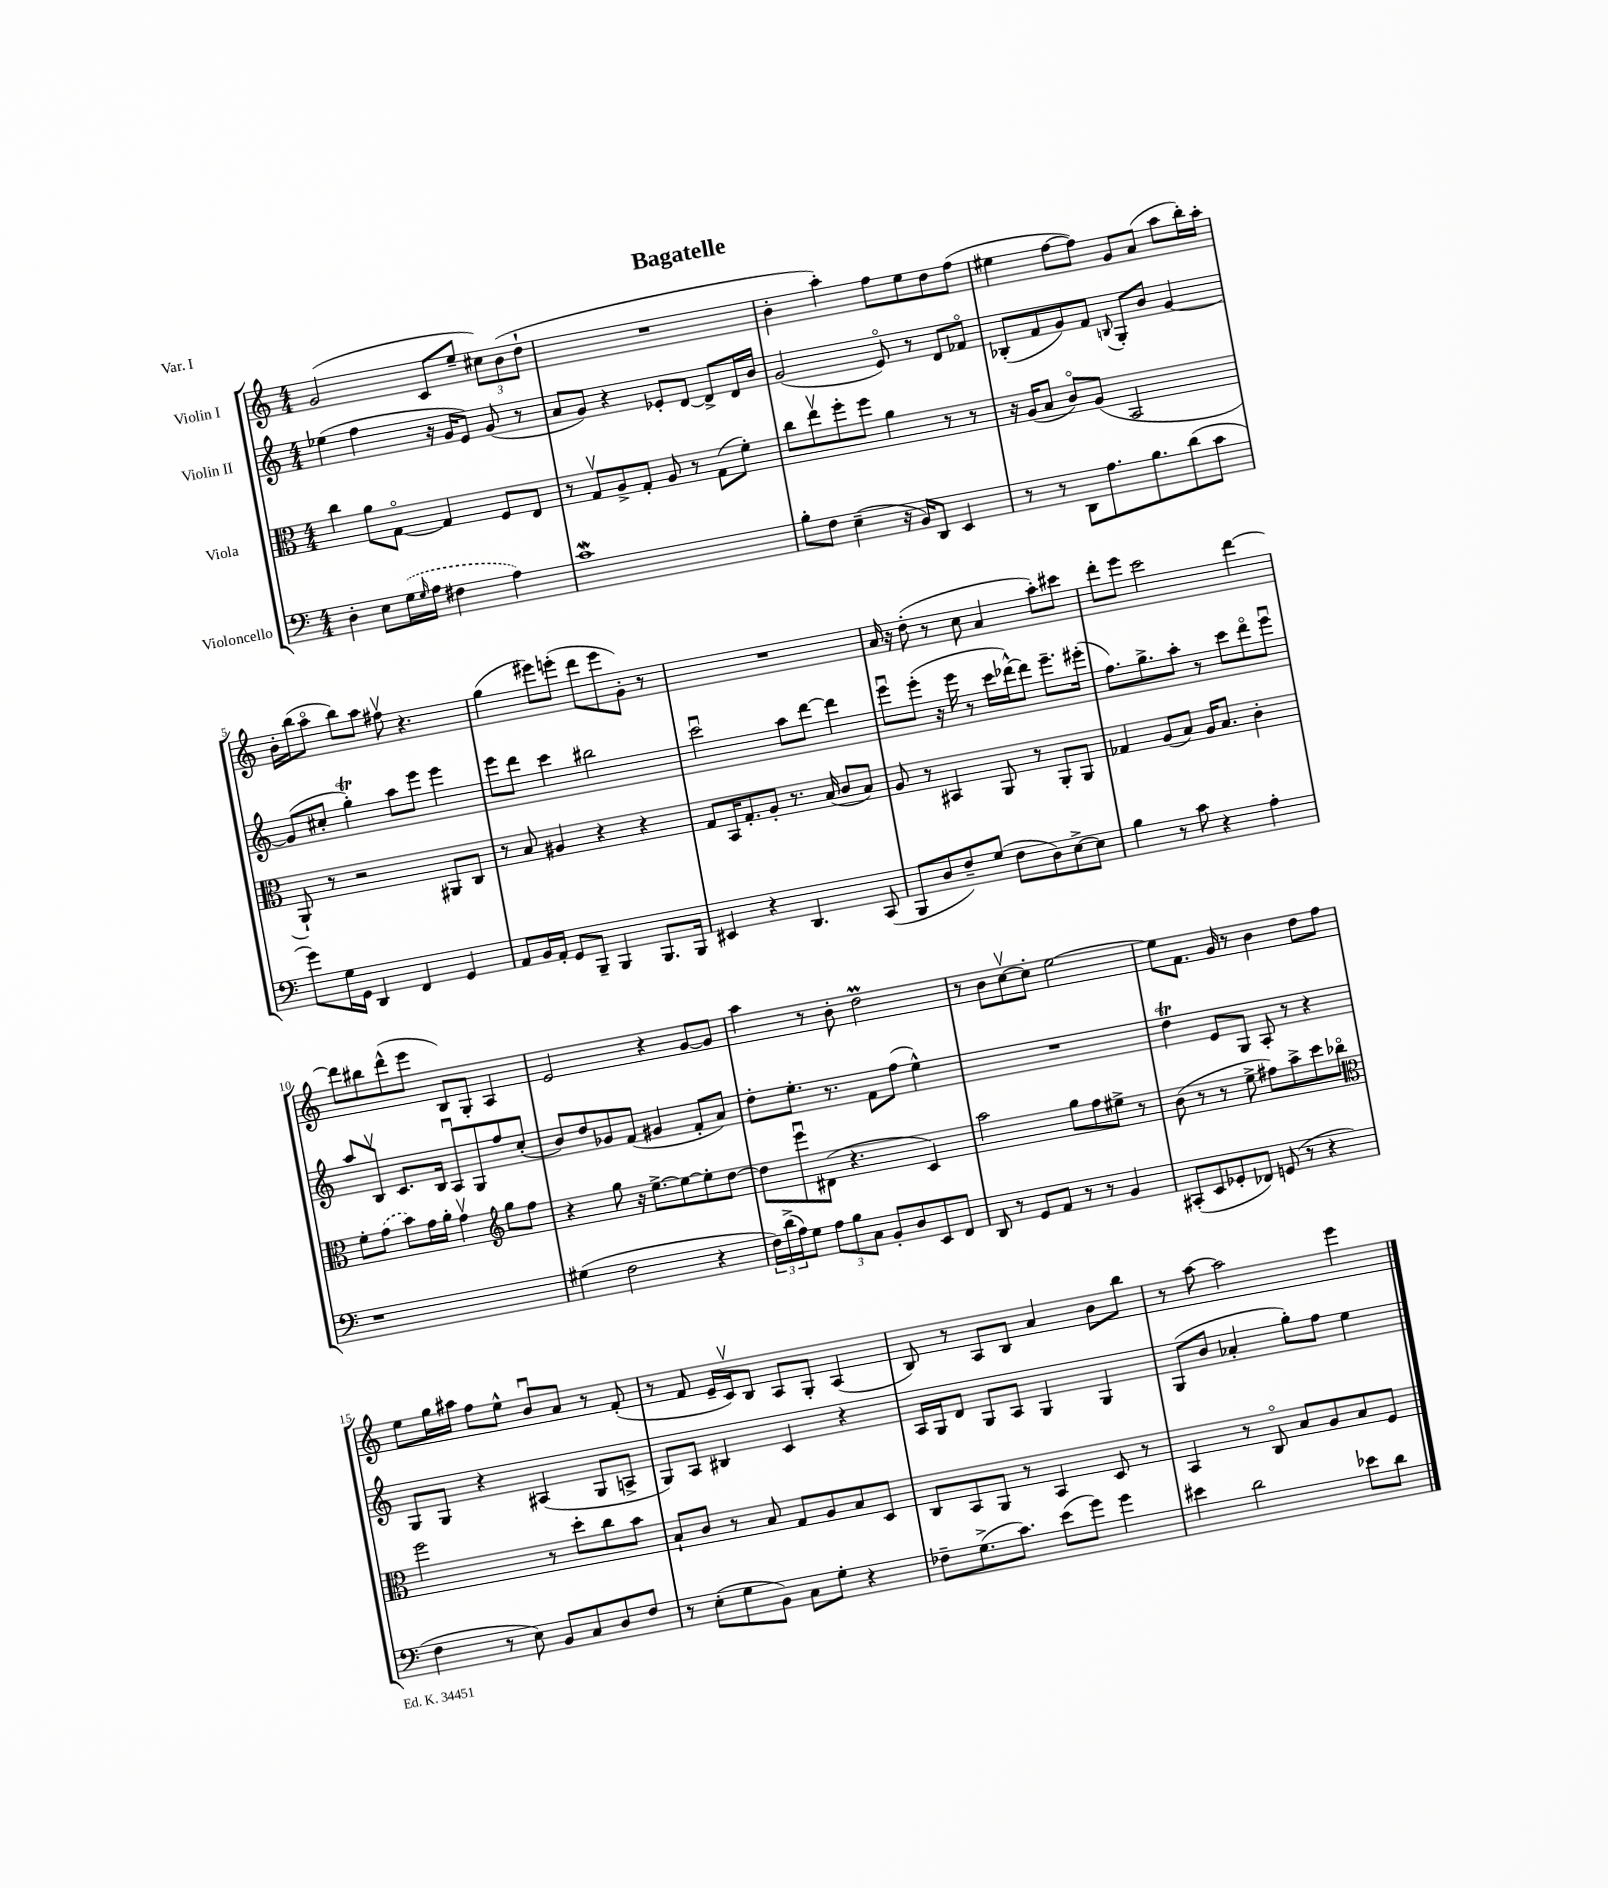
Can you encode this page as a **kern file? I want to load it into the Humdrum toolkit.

**kern	**kern	**kern	**kern
*part4	*part3	*part2	*part1
*staff4	*staff3	*staff2	*staff1
*I"Violoncello	*I"Viola	*I"Violin II	*I"Violin I
*clefF4	*clefC3	*clefG2	*clefG2
*k[]	*k[]	*k[]	*k[]
*M4/4	*M4/4	*M4/4	*M4/4
=1	=1	=1	=1
4D'\	4cc\	(4ee-X\	(2g/
8E\L	8a\L	4ff\	.
(16G\L	[8G\J	.	.
16qqG/	.	.	.
16A\JJ	.	.	.
4F#X\	4G/]	16r	8c/L
.	.	16g/KL	.
.	.	8e/J)	8ee~/J
4A\)	8F/L	(8g/	12cc#X\L)
.	.	.	(12b\
.	8E/J	8r	.
.	.	.	12dd`\J
=2	=2	=2	=2
1cw	8r	8a/L	1r
.	8Gv/L	8g/J)	.
.	8A^/	4r	.
.	8G'/J	.	.
.	8A/	8e-X'/L	.
.	8r	[8d/J	.
.	(8G\L	8d^/L]	.
.	8f'\J)	16d/L	.
.	.	16b/JJ	.
=3	=3	=3	=3
8B'\L	8cc\L	(2g/	4b'\
8F\J	8eev\	.	.
(4E~\	8ff'\	.	4aa'\)
.	8ff\J	.	.
16r	4a\	8e/)	8ff\L
16BB/KL)	.	.	.
8DD/J	.	8r	8ee\
4EE/	8r	8d/L	8dd\
.	8r	8f-X/J	(8ff\J
=4	=4	=4	=4
8r	16r	(8B-X'/L	4ee#X\
.	(16A/KL	.	.
8r	8B/J	8f/	.
8DD\L	8c/L)	8g/)	[8ff\L
8.A\	(8A/J	8f/J	8ff\J])
.	.	8qqBn/	.
.	2BB/	8G'/L	8g/L
8.B\	.	.	.
.	.	8b/J	(8a/J
(8d\	.	[4g/	8aa\L
8c\J	.	.	16bb'\L)
.	.	.	16aa'\JJ
!!LO:LB:g=z
=5	=5	=5	=5
8g\L)	8AA`/)	(8g/L]	16b'\LL
.	.	.	(16bb\J
16G\L	8r	8cc#X'/J	8aa\J
16GG\JJ	.	.	.
4DD/	2r	4ggT'\)	8bb\L)
.	.	.	8aa\J
4FF/	.	8aa\L	8ff#Xv\
.	.	8eee\J	4.r
4GG/	8AA#X/L	4eee\	.
.	8C/J	.	.
=6	=6	=6	=6
8AA/L	8r	8eee\L	(4gg\
16BB/L	8B/	8ddd\J	.
16AA'/JJ	.	.	.
8GG/L	4A#X/	4ccc\	8eee#X\L)
8BBB~/J	.	.	(8eeen'\J
4BBB/	4r	2bb#X\	8ddd\L
.	.	.	8eee\
8.BBB/L	4r	.	8g'\J)
.	.	.	8r
16BBB/Jk	.	.	.
=7	=7	=7	=7
4EE#X/	8G/L	2cccu\	1r
.	16BB/K	.	.
.	8.G'/	.	.
4r	.	.	.
.	8A'/J	.	.
4.DD/	8.r	8aa\L	.
.	.	[8ddd\J	.
.	(16B/	.	.
.	8c/L	4ddd\]	.
(8CC/	8B/J)	.	.
=8	=8	=8	=8
8BBB/L	8A/	8eeeu\L	16a/
.	.	.	16r
8D/	8r	(8eee'\J	(8dd'\
8F~/)	4BB#X/	16r	8r
.	.	16eee\	.
(8G/J	.	8r	8cc\
8F\L	8AA/	16ccc\LL	4a/
.	.	[16ddd-X^^\J)	.
8D\)	8r	8ddd-\J]	.
[8E^\	8AA'/L	8.eee~\L	8aa'\L)
8E\J]	8AA/J	.	8ccc#X\J
.	.	(16eee#X'\Jk	.
=9	=9	=9	=9
4B\	4G-X/	8.ff\L)	8ddd'\L
.	.	.	8eee\J
.	.	8.gg^\	.
8r	(8A/L	.	2ccc\
8c\	8B/J)	8aa'\J	.
4r	16A/KL	8r	.
.	8.B/J	.	.
.	.	8ccc\L	.
4A'\	4c'\	8ddd\	[4ddd\
.	.	8eeeu\J	.
!!LO:LB:g=z
=10	=10	=10	=10
1r	8f'\L	8aa/L	8ddd\L]
.	(8g\J	8Bv/J	8bb#X\
.	8b\L)	8.c/L	(8ddd^^\
.	16g\L	.	8eee\J
.	16a'\JJ	16B/Jk	.
.	4gv\	8Au/L	8B/L)
.	.	8G/	8G'/J
*	*clefG2	*	*
.	8gg\L	8ff/	4A/
.	8ff\J	(8cc'/J	.
=11	=11	=11	=11
(4G#X\	4r	8b/L)	2e/
.	.	8dd/	.
2F\	8gg\	8g-X/	.
.	16r	(8f/J	.
.	[8.ee^\L	.	.
.	.	4g#X/	4r
.	8ee\_	.	.
4r	8ee'\]	8f'/L	[8g/L
.	[8dd\J	8a/J)	8g/J]
=12	=12	=12	=12
24F\LL)	8dd\L]	8dd'\L	4aa\
(24d^\	.	.	.
24A\J)	.	.	.
8G\J	8eeeu\	8.ee'\J	.
12A\L	(8d#X\J	.	8r
.	.	8.r	.
12B\	.	.	.
.	4.r	.	8b'\
12C\J	.	.	.
8BB'/L	.	8f\L	2ddM\
8D/	.	(8ff\J	.
8EE/	4c/)	4ee^^\)	.
8FF/J	.	.	.
=13	=13	=13	=13
8DD/	2aa\	1r	8r
8r	.	.	8b\L
8GG/L	.	.	[8ccv\
8AA/J	.	.	8cc'\J]
8r	8gg\L	.	[2ee\
8r	8ff\	.	.
4BB/	8ee#X^\J	.	.
.	8r	.	.
=14	=14	=14	=14
(8CC#X'/L	(8b\	4ddT\	8ee\L]
8EE/	8r	.	8.f\J
8GG-X'/	8r	8e/L	.
.	.	.	16g/
8FF-X/J)	8ee^\	8G/J	8r
(8GGn/	8ff#X\L)	8A'/	4b\
8r	8aa^\	8r	.
4r	8ccc\	4r	8dd\L
.	8bb-X\J	.	8ff\J
!!LO:LB:g=z
=15	=15	=15	=15
*	*clefC3	*	*
4F\	2ff\	8G/L	8ee\L
.	.	8G/J	16gg\L
.	.	.	16aa#X\JJ
8r	.	4r	8ff\L
8E\)	.	.	8ee^^\J
8BB/L	8r	(4A#X/	8bu/L
8C/	8dd'\L	.	8a/J
8D/	8cc\	8G/L	8r
8F/J	8b\J	8An^/J	(8f'/
=16	=16	=16	=16
8r	8B`/L	8G/L)	8r
(8E'\L	8c/J	8A/J	8f/
8G\	8r	4B#X/	16e~/LL
.	.	.	16cv/J)
8BB\J)	8B/	.	8B/J
8C\L	8G/L	4c/	8A/L
8G'\J	8A/	.	8G'/J
4r	8B/	4r	(4A/
.	8D/J	.	.
=17	=17	=17	=17
8F-X~\L	8C/L	16A/LL	8B/)
.	.	16G/J	.
(8.G^\	8BB/	8d/J	8r
.	8AA/J	8G/L	8A/L
8.c\J)	.	.	.
.	8r	8A/J	8B/J
(8e\L	4BB/	4G/	4a/
8g\J)	.	.	.
4g\	8D/	4G/	8b\L
.	8r	.	8bb\J
=18	=18	=18	=18
4e#X\	4BB/	(8G/L	8r
.	.	8b/J	[8aa\
2d\	8r	4a-X'/	2aa\]
.	8C/	.	.
.	8B/L	8gg'\L)	.
.	8A/	8ff\J	.
8e-X\L	8B/	4ee\	4eee\
8d\J	8F/J	.	.
==	==	==	==
*-	*-	*-	*-
